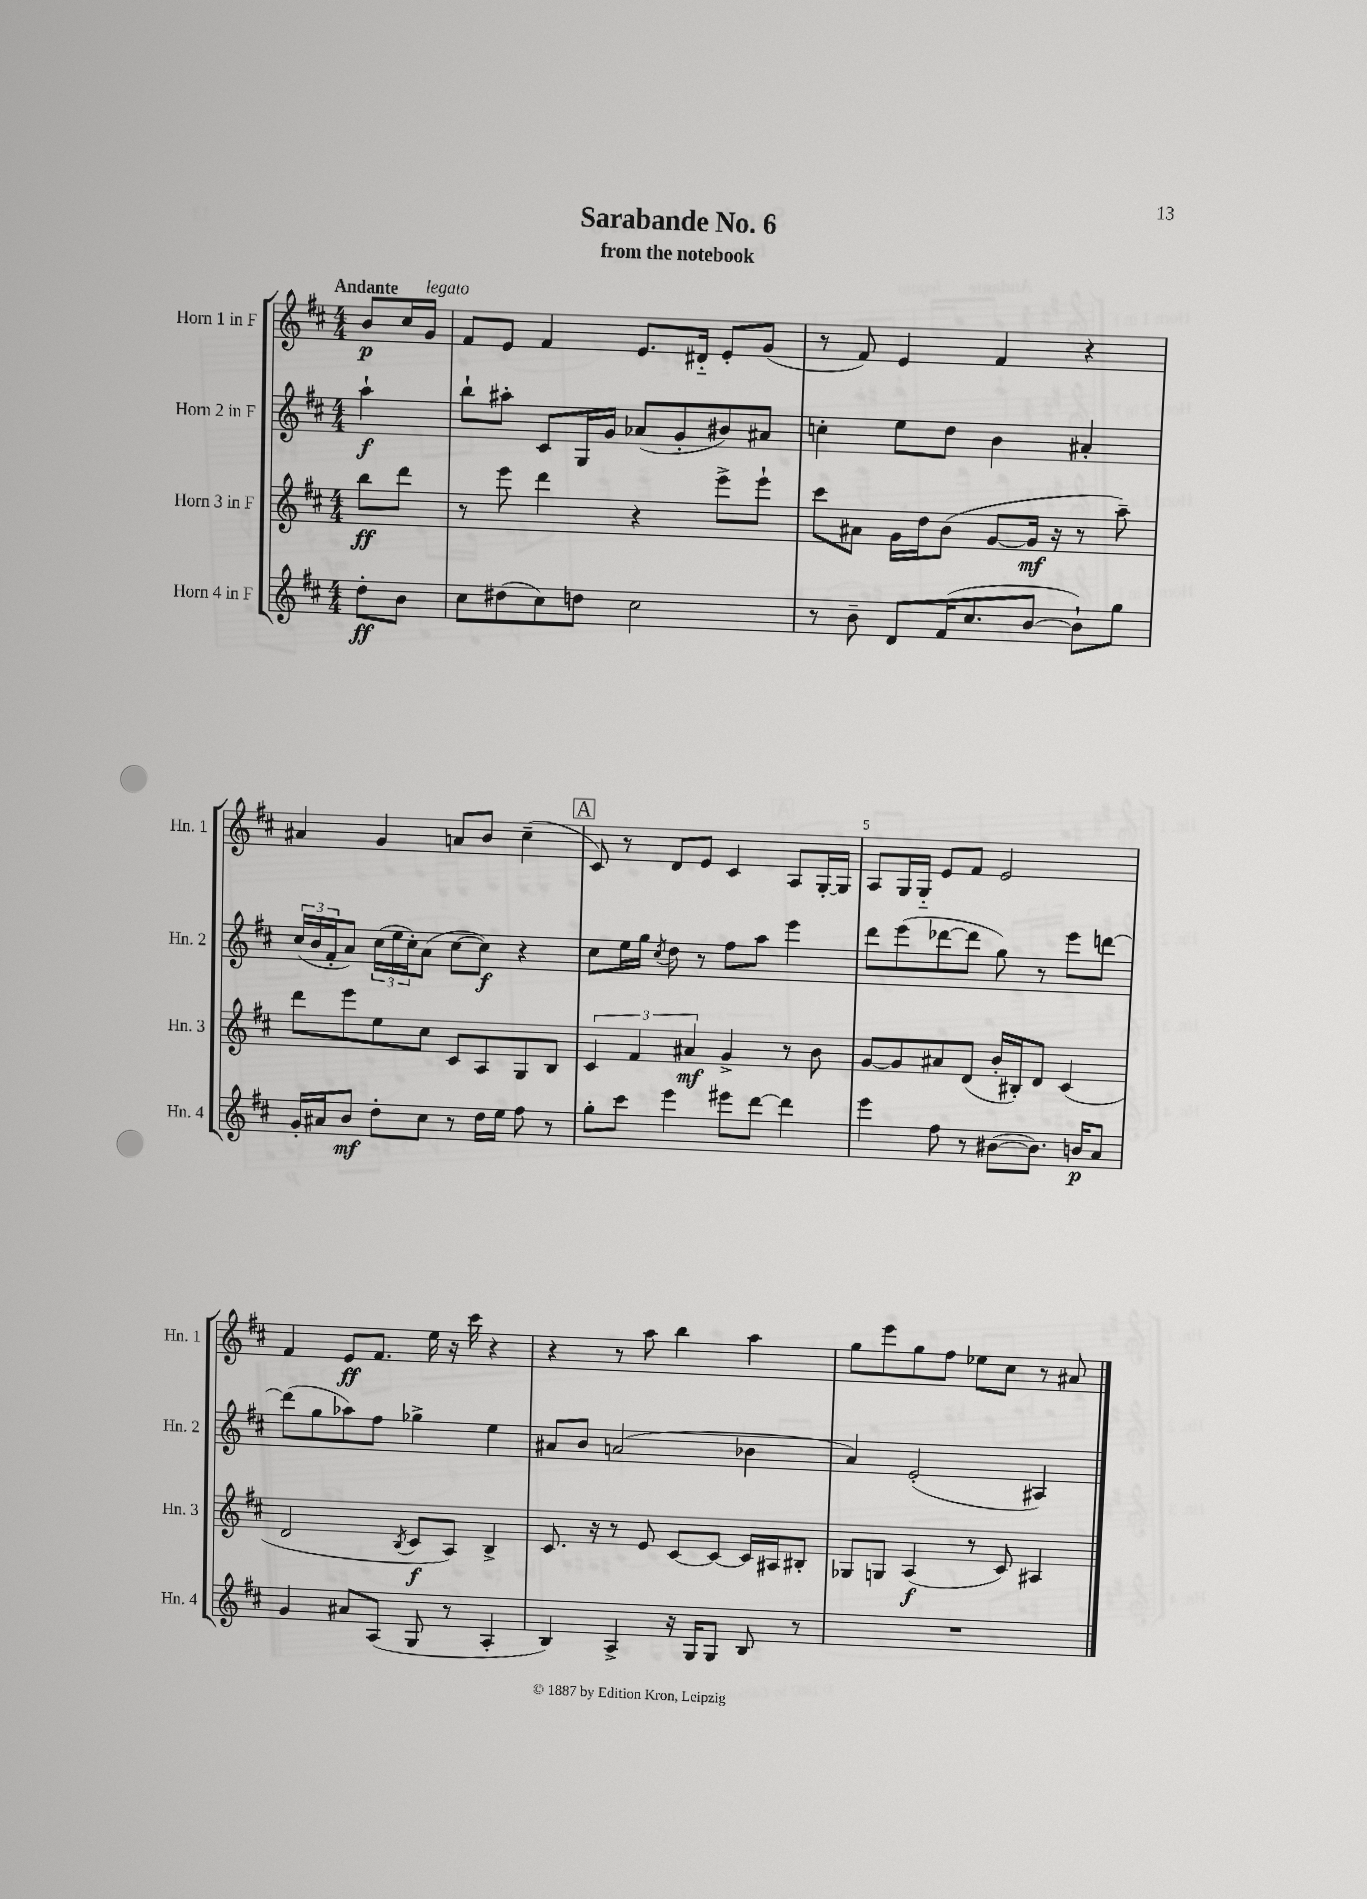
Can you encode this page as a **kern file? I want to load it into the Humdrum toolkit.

**kern	**dynam	**kern	**dynam	**kern	**dynam	**kern	**dynam
*part4	*part4	*part3	*part3	*part2	*part2	*part1	*part1
*staff4	*staff4	*staff3	*staff3	*staff2	*staff2	*staff1	*staff1
*I"Horn 4 in F	*	*I"Horn 3 in F	*	*I"Horn 2 in F	*	*I"Horn 1 in F	*
*I'Hn. 4	*	*I'Hn. 3	*	*I'Hn. 2	*	*I'Hn. 1	*
*clefG2	*	*clefG2	*	*clefG2	*	*clefG2	*
*k[f#c#]	*	*k[f#c#]	*	*k[f#c#]	*	*k[f#c#]	*
*M4/4	*	*M4/4	*	*M4/4	*	*M4/4	*
=	=	=	=	=	=	=	=
!	!	!	!	!	!	!LO:TX:a:B:t=Andante	!
8dd'\L	ff	8bb\L	ff	4aa`\	f	8b/L	p
8b\J	.	8ddd\J	.	.	.	16cc#/L	.
!	!	!	!	!	!	!LO:TX:a:i:t=legato	!
.	.	.	.	.	.	16g/JJ	.
=1	=1	=1	=1	=1	=1	=1	=1
8cc#\L	.	8r	.	8bb`\L	.	8f#/L	.
(8dd#X\	.	8eee\	.	8aa#X'\J	.	8e/J	.
8cc#\)	.	4ddd\	.	8c#/L	.	4f#/	.
8ddn\J	.	.	.	16G/L	.	.	.
.	.	.	.	16g/JJ	.	.	.
2cc#\	.	4r	.	(8a-X/L	.	8.e/L	.
.	.	.	.	8g'/	.	.	.
.	.	.	.	.	.	16d#X/Jk	.
.	.	8eee^\L	.	8b#X/)	.	8e'/L	.
.	.	8eee`\J	.	8a#X/J	.	(8g/J	.
=2	=2	=2	=2	=2	=2	=2	=2
8r	.	8ccc#\L	.	4ccn'\	.	8r	.
8b~\	.	8a#X\J	.	.	.	8f#/)	.
8d/L	.	16g\LL	.	8ee\L	.	4e/	.
.	.	16dd\J	.	.	.	.	.
(16f#/K	.	(8b\J	.	8dd\J	.	.	.
8.cc#/	.	.	.	.	.	.	.
.	.	[8g/L	.	4b\	.	4f#/	.
[8b/J	.	16g/Jk]	mf	.	.	.	.
.	.	16r	.	.	.	.	.
8b`\L])	.	8r	.	4a#X'/	.	4r	.
8gg\J	.	8aa~\)	.	.	.	.	.
!!LO:LB:g=z
=3	=3	=3	=3	=3	=3	=3	=3
16g'/LL	.	8ddd\L	.	(24cc#/LL	.	4a#X/	.
.	.	.	.	24b/	.	.	.
16a#X/J	.	.	.	.	.	.	.
.	.	.	.	24f#'/J	.	.	.
8b/J	mf	8eee\	.	8a/J)	.	.	.
8dd'\L	.	8ee\	.	(24cc#\LL	.	4g/	.
.	.	.	.	24ee\	.	.	.
.	.	.	.	24cc#'\J)	.	.	.
8cc#\J	.	8cc#\J	.	(8a\J	.	.	.
8r	.	8c#/L	.	[8cc#\L	.	8an/L	.
16dd\LL	.	8A/	.	8cc#\J])	f	8b/J	.
16ee\JJ	.	.	.	.	.	.	.
8ff#\	.	8G/	.	4r	.	(4cc#~\	.
8r	.	8B/J	.	.	.	.	.
!!LO:REH:place=s1:t=A
=4	=4	=4	=4	=4	=4	=4	=4
8gg'\L	.	6c#/	.	8cc#\L	.	8c#/)	.
8ccc#\J	.	.	.	16ee\L	.	8r	.
.	.	6f#/	.	.	.	.	.
.	.	.	.	16gg\JJ	.	.	.
.	.	.	.	8qcc#/	.	.	.
4eee\	.	.	.	8dd\	.	8d/L	.
.	.	6a#X/	mf	.	.	.	.
.	.	.	.	8r	.	8e/J	.
8eee#X\L	.	4g^/	.	8ff#\L	.	4c#/	.
[8ddd\J	.	.	.	8aa\J	.	.	.
4ddd\]	.	8r	.	4eee\	.	8A/L	.
.	.	8b\	.	.	.	[16G'/L	.
.	.	.	.	.	.	16G/JJ]	.
=5	=5	=5	=5	=5	=5	=5	=5
4eee\	.	[8g/L	.	8ddd\L	.	8A/L	.
.	.	8g/]	.	(8eee\	.	16G/L	.
.	.	.	.	.	.	16G/JJ	.
8ff#\	.	8a#X/	.	[8ddd-X\	.	8e/L	.
8r	.	(8d/J	.	8ddd-\J]	.	8f#/J	.
([8b#X\L	.	16b'/LL	.	8gg\)	.	2e/	.
.	.	16B#X'/J)	.	.	.	.	.
8.b#\J])	.	8d/J	.	8r	.	.	.
.	.	(4c#/	.	8eee\L	.	.	.
16bn/KL	p	.	.	.	.	.	.
8a/J	.	.	.	[8dddn\J	.	.	.
!!LO:LB:g=z
=6	=6	=6	=6	=6	=6	=6	=6
4g/	.	2d/	.	(8ddd\L]	.	4f#/	.
.	.	.	.	8gg\	.	.	.
8a#X/L	.	.	.	8aa-X\)	.	8e/L	ff
(8A/J	.	.	.	8ff#\J	.	8.f#/J	.
.	.	8qB/	.	.	.	.	.
8G/	.	8c#/L	f	4gg-X^\	.	.	.
.	.	.	.	.	.	16ee\	.
8r	.	8A/J)	.	.	.	16r	.
.	.	.	.	.	.	16ccc#\	.
4A'/	.	4B^/	.	4ee\	.	4r	.
=7	=7	=7	=7	=7	=7	=7	=7
4B/)	.	8.c#/	.	8a#X/L	.	4r	.
.	.	.	.	8b/J	.	.	.
.	.	16r	.	.	.	.	.
4A^/	.	8r	.	(2an/	.	8r	.
.	.	8e/	.	.	.	8aa\	.
16r	.	[8c#/L	.	.	.	4bb\	.
16G/KL	.	.	.	.	.	.	.
8G/J	.	8c#/J_	.	.	.	.	.
8B/	.	16c#/LL]	.	4b-X\	.	4aa\	.
.	.	16A#X/J	.	.	.	.	.
8r	.	8B#X'/J	.	.	.	.	.
=8	=8	=8	=8	=8	=8	=8	=8
1r	.	8G-X/L	.	4a/)	.	8gg\L	.
.	.	8Gn/J	.	.	.	8eee\	.
.	.	(4A/	f	(2e'/	.	8gg\	.
.	.	.	.	.	.	8ff#\J	.
.	.	8r	.	.	.	8ee-X\L	.
.	.	8c#/)	.	.	.	8cc#\J	.
.	.	4A#X/	.	4A#X/)	.	8r	.
.	.	.	.	.	.	8a#X/	.
==	==	==	==	==	==	==	==
*-	*-	*-	*-	*-	*-	*-	*-
